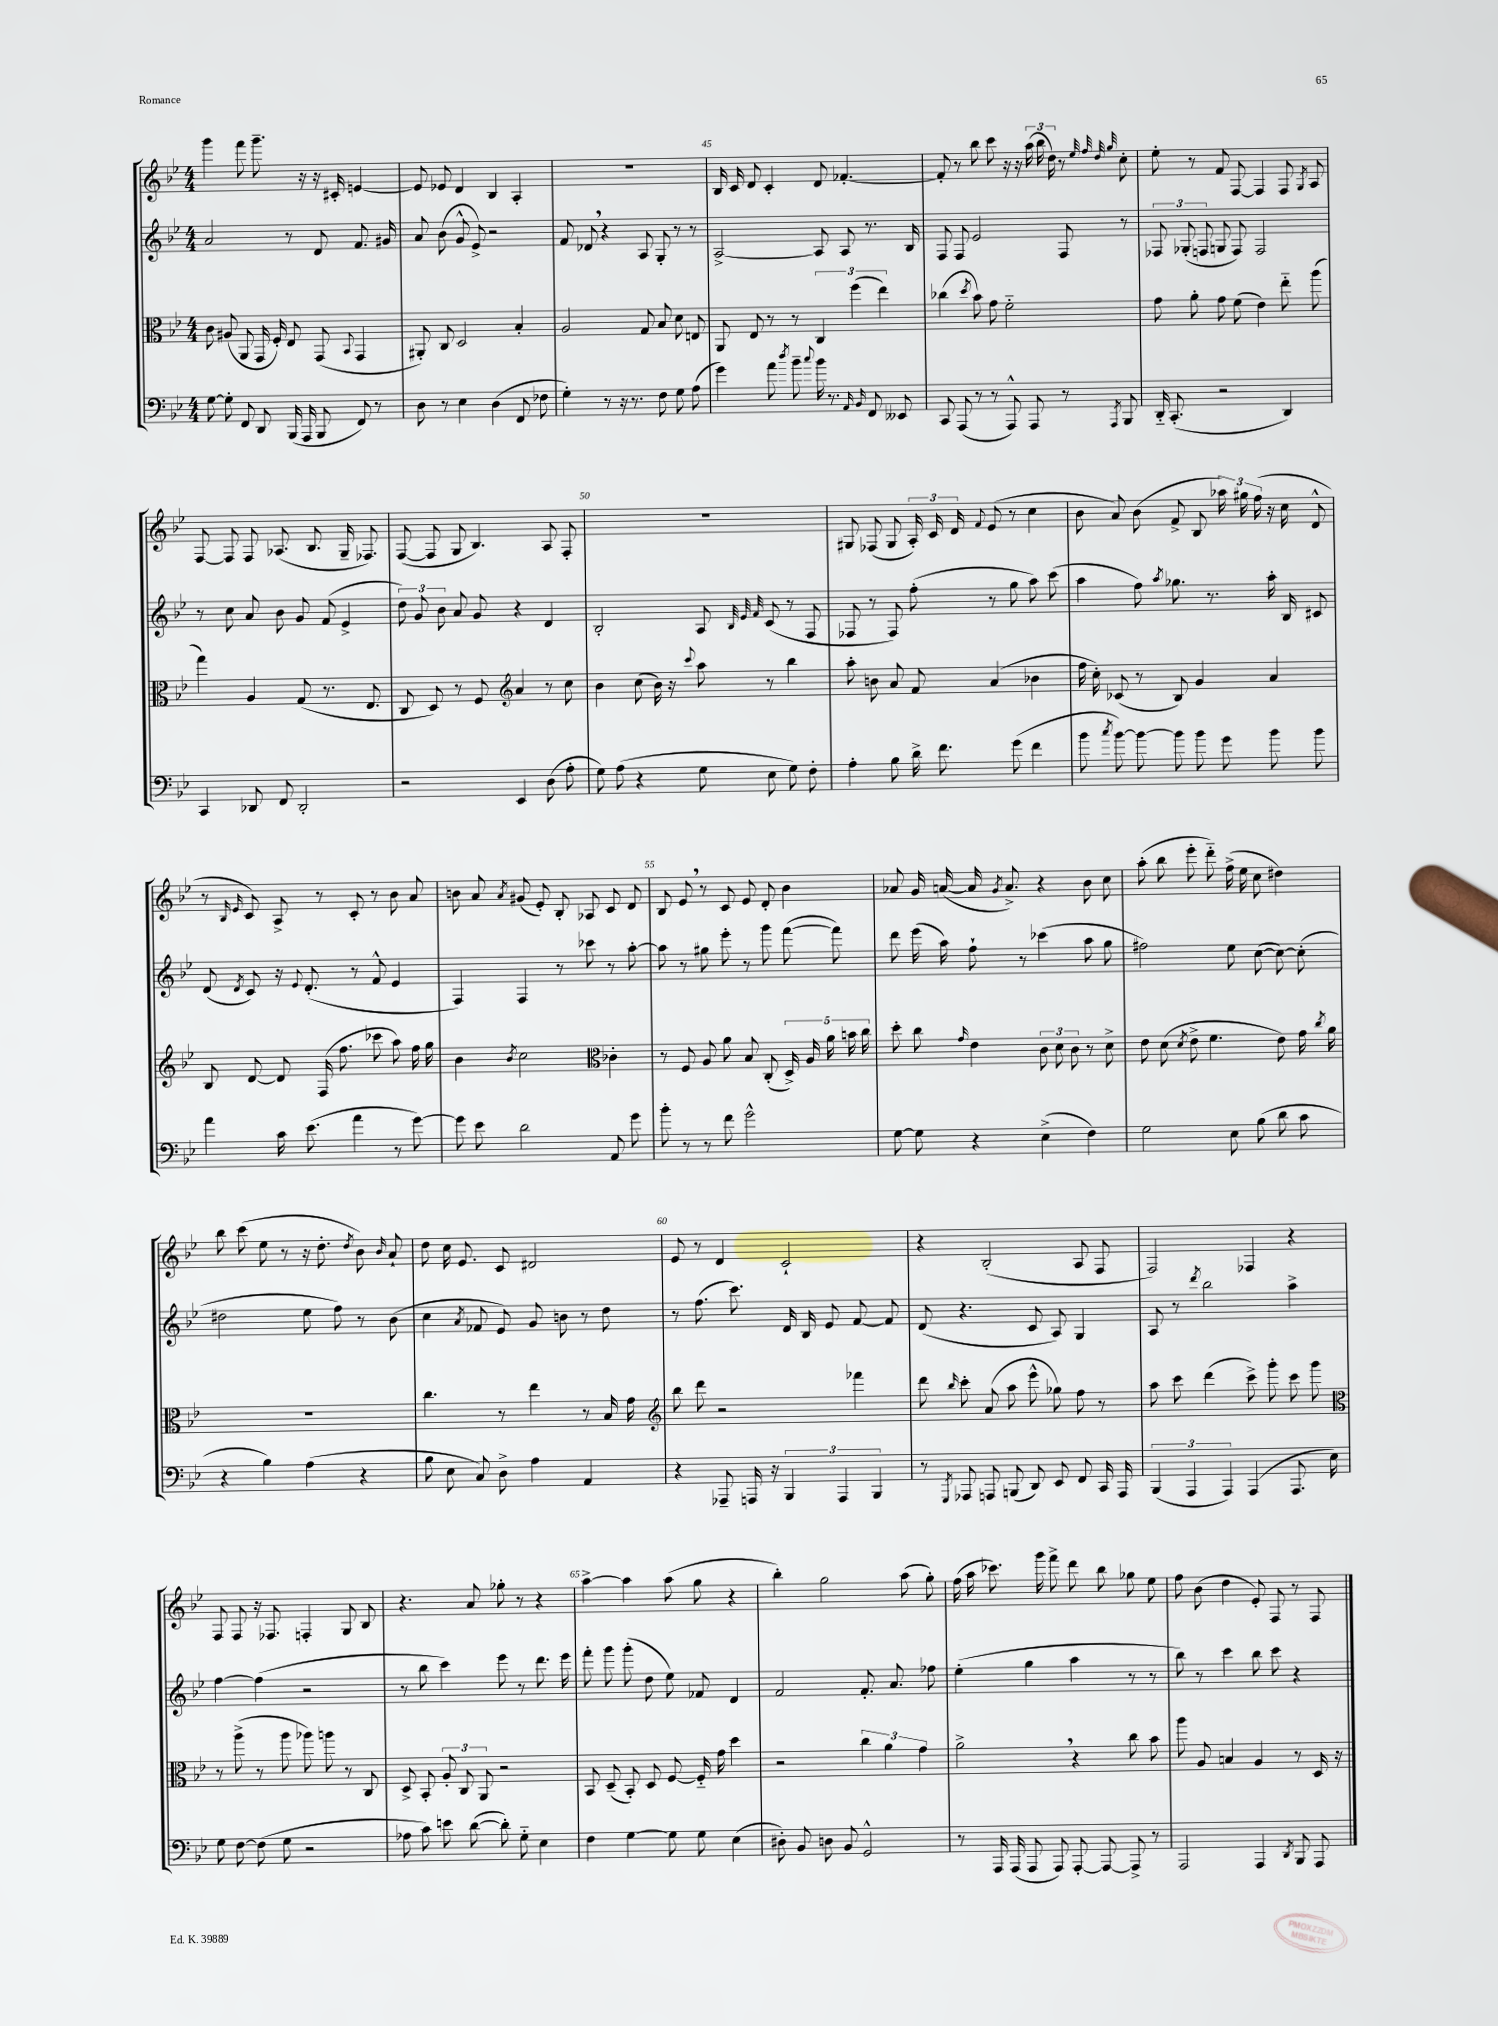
<<
\new StaffGroup <<
\new Staff = "s0" {
    \clef treble \key bes \major \numericTimeSignature \time 4/4
    \autoBeamOff g'''4 f'''8 g'''8.-- r16 r16 cis'16-. e'4~ |
    e'8 ees'8 d'4 bes4 a4-. |
    R1 |
    bes16 c'16 d'8 c'4-. d'8 fes'4.~-. |
    fes'8-. r8 bes''8 c'''8 r16 r16 \tuplet 3/2 { a''16( bes''16 d''16) } r8 \grace { ees''32 f''32 d''32 g''32 } c''8-. |
    ees''8-. r8 f'8 f8~ f4 f8 \acciaccatura { g8 } a8 |
    f8~ f8 f8 aes8.( bes8. g16-- fes8.) |
    f8~( f8 g8 bes4.) a8 f8-. |
    R1 |
    gis8 fes8( gis8 \tuplet 3/2 { a16-.) c'16 d'16 } \appoggiatura { f'8 } ees'8( r8 c''4 |
    bes'8 a'8) bes'8( f'8-> bes8 \tuplet 3/2 { aes''16) gis''16 f''16( } r16 c''16 d'8-^ |
    r8 \grace { bes16 ees'16 } c'8) a8-> r8 c'8-. r8 bes'8 a'8 |
    b'8 a'8 \acciaccatura { a'8 } gis'8( ees'8-.) bes8-. aes8 c'8 d'8 |
    bes8 ees'8 \breathe r8 c'8 ees'8 d'8-. bes'4 |
    aes'8 g'16 a'16~( a'16 \acciaccatura { g'8 } a'8.->) r4 bes'8 c''8 |
    a''8-.( bes''8 ees'''8-. d'''8-_) f''16->( ees''16 c''8 dis''4) |
    bes''8 c'''8( ees''8 r8 r16 d''8.-. \acciaccatura { d''8 } bes'8) \grace { bes'16 } a'8-! |
    d''8 c''16 ees'8. c'8 dis'2 |
    ees'8 r8 d'4 c'2-! |
    r4 bes2-.( a8 f8 |
    f2) fes4 r4 |
    f8 f8 r16 fes8. f4-. g8 bes8 |
    r4. a'8 ges''8-. r8 r4 |
    a''4~-> a''4 a''8( g''8 r4 |
    bes''4-.) g''2 a''8( g''8-.) |
    f''16( a''16 ces'''8.) g'''16 f'''8-> d'''8 bes''8 ges''8 ees''8 |
    f''8 bes'8( d''4 ees'8-.) f8 r8 f8 \bar "|." |
}
\new Staff = "s1" {
    \clef treble \key bes \major \numericTimeSignature \time 4/4
    \autoBeamOff a'2 r8 d'8 f'8. gis'16 |
    a'8 bes'8( g'8-^ ees'8->) r2 |
    f'8 des'8 \breathe r4 a8 g8-. r8 r8 |
    a2~-> a8 a8 r8. bes16 |
    f8 f8 ees'2 f8 r8 |
    \tuplet 3/2 { fes8 ges8-.( f8 } g8 f8) f2 |
    r8 c''8 a'8 bes'8 g'8 f'8( ees'4-> |
    \tuplet 3/2 { d''8) g'8 bes'8 } a'8 g'8 r4 d'4 |
    bes2-. a8 \grace { bes32 ees'32 f'32 } c'8( r8 f8 |
    fes8 r8 fes8) f''8-.( r8 g''8 a''8) c'''8( |
    a''4 f''8) \acciaccatura { a''8 } ges''8. r8. a''16-. bes16 cis'8 |
    d'8( \acciaccatura { d'8 } c'8) r16 \appoggiatura { ees'8 } d'8.-.( r8 f'8-^ ees'4 |
    f4) f4 r8 ces'''8 r8 a''8~-. |
    a''8 r8 gis''8 ees'''8-. r8 g'''8 f'''8~( f'''8) |
    d'''8 ees'''16( a''16) f''8-! r8 ces'''4( a''8 g''8 |
    fis''2) ees''8 c''8~( c''8~) c''8-.( |
    dis''2 ees''8 f''8) r8 bes'8( |
    c''4 \acciaccatura { a'8 } fes'8 ees'8) g'8 b'8 r8 d''8 |
    r8 f''8.( c'''8.) d'16 bes16 ees'8 f'8~ f'8 |
    d'8( r4. c'8 a8) g4 |
    a8 r8 \acciaccatura { d'''8 } bes''2 a''4-> |
    f''4~ f''4( r2 |
    r8 bes''8 c'''4) ees'''8 r8 d'''8. ees'''16 |
    f'''8-. g'''8 g'''8-.( d''8 ees''8) fes'8 d'4 |
    f'2 f'8.-. a'8. fes''8 |
    ees''4-.( g''4 a''4 r8 r8 |
    bes''8) r8 c'''4 bes''8 c'''8 r4 \bar "|." |
}
\new Staff = "s2" {
    \clef alto \key bes \major \numericTimeSignature \time 4/4
    \autoBeamOff c'8 ais8( a,8 g,16 f16-.) ees8 g,8( \appoggiatura { bes,8 } g,4 |
    ais,8-.) c8 d2 bes4-. |
    a2 g8 bes8 d'8 e8 |
    a,8 ees8 r8 r8 \tuplet 3/2 { c4 f''4( ees''4) } |
    ces''4( \acciaccatura { d''8 } bes'8) g'8 f'2-_ |
    g'8 a'8-. g'8 f'8( ees'4) ees''8-_ a''8( |
    g''4) a4 g8( r8. ees8. |
    c8 d8) r8 f8 \clef treble a'4 r8 c''8 |
    bes'4 c''8( bes'16) r16 \appoggiatura { c'''8 } a''8 r8 bes''4 |
    a''8-. b'8 a'8 f'8 a'4( bes'4 |
    f''16 c''16-.) ces'8( r8 bes8) g'4 a'4 |
    bes8 d'8~ d'8 f16( f''8. ces'''8 a''8) f''16 g''16 |
    bes'4 \acciaccatura { bes'8 } c''2 \clef alto ces'4-. |
    r8 f8 a8 a'8 bes8 c8-.( \tuplet 5/4 { d16->) a16 a'16 b'16 c''16 } |
    d''8-. c''8 \grace { g'16 } ees'4 \tuplet 3/2 { c'8 d'8 c'8 } r8 d'8-> |
    ees'8 d'8( \acciaccatura { d'8 } ees'8-> f'4. ees'8) g'16 \acciaccatura { c''8 } a'16 |
    R1 |
    c''4. r8 ees''4 r8 bes16 g'16 |
    \clef treble bes''8 d'''8 r2 fes'''4 |
    d'''8 \grace { bes''16 } c'''8-. a'8( a''8 ees'''8-^ ges''8) f''8 r8 |
    a''8 c'''8 d'''4( c'''8->) g'''8-. c'''8 g'''8 |
    \clef alto r8 a''8->( r8 a''8 aes''8) a''8 r8 c8 |
    d8-> bes,8-. \tuplet 3/2 { a8-. c8 a,8 } r2 |
    bes,8 d8--( bes,8-.) d8 f8~ f16-_ g'16 d''4 |
    r2 \tuplet 3/2 { c''4 a'4 g'4 } |
    a'2-> \breathe r4 c''8 bes'8 |
    a''8 a8 b4 a4 r8 d16 r16 \bar "|." |
}
\new Staff = "s3" {
    \clef bass \key bes \major \numericTimeSignature \time 4/4
    \autoBeamOff g8~ g8-. f,8 d,8 bes,,16( a,,16 bes,,8 f,8) r8 |
    d8 r8 ees4 d4( f,8 fes8 |
    g4-.) r8 r16 r8. f8 g8 a8( |
    g'4) a'8 \acciaccatura { d''8 } bes'8-- \appoggiatura { c''8 } bes'16 r8. \grace { a,16 bes,16 } f,8 eeses,8 |
    c,8 a,,8( r8 r8 a,,8-^) a,,8 r8 \acciaccatura { a,,8 } bes,,8 |
    d,16-_ c,8.-.( r2 d,4) |
    c,4 des,8 f,8 des,2-. |
    r2 ees,4 d8( a8-. |
    g8) a8( r4 g8 ees8 g8) f8-. |
    a4-. bes8 d'16-> f'8. g'8( f'4 |
    bes'8 \acciaccatura { c''8 } bes'8~) bes'8~ bes'8 bes'8 g'8 bes'8 bes'8 |
    a'4 c'16 ees'8.( a'4 r8 g'8~) |
    g'8 ees'8 d'2 a,8 g'8 |
    bes'8-. r8 r8 f'8 g'2-^ |
    g8~ g8 r4 ees4->( f4) |
    g2 ees8 bes8( d'8 c'8 |
    r4 bes4) a4( r4 |
    bes8 ees8 c8) d8-> a4 a,4 |
    r4 aes,,8-- a,,16 r16 \tuplet 3/2 { bes,,4 a,,4 bes,,4 } |
    r8 \acciaccatura { g,,8 } aes,,8 a,,8 b,,8( d,8) ees,8 f,8 c,16 a,,16 |
    \tuplet 3/2 { bes,,4( a,,4 a,,4) } a,,4( a,,8. ees16) |
    g8 f8~ f8( g8 r2 |
    aes8 c'8) e'8 d'8~( d'8-.) g8-_ ees4 |
    f4 g4~ g8 g8 ees4( |
    dis8-.) bes,8 d8 bes,8 g,2-^ |
    r8 a,,16 a,,16( a,,8 a,,8) a,,8~-. a,,8~ a,,8-> r8 |
    a,,2 a,,4 \acciaccatura { d,8 } bes,,8 a,,8 \bar "|." |
}
>>
>>
\layout { \context { \Score currentBarNumber = #42 \override BarNumber.break-visibility = ##(#f #t #t) barNumberVisibility = #(every-nth-bar-number-visible 5) } }
